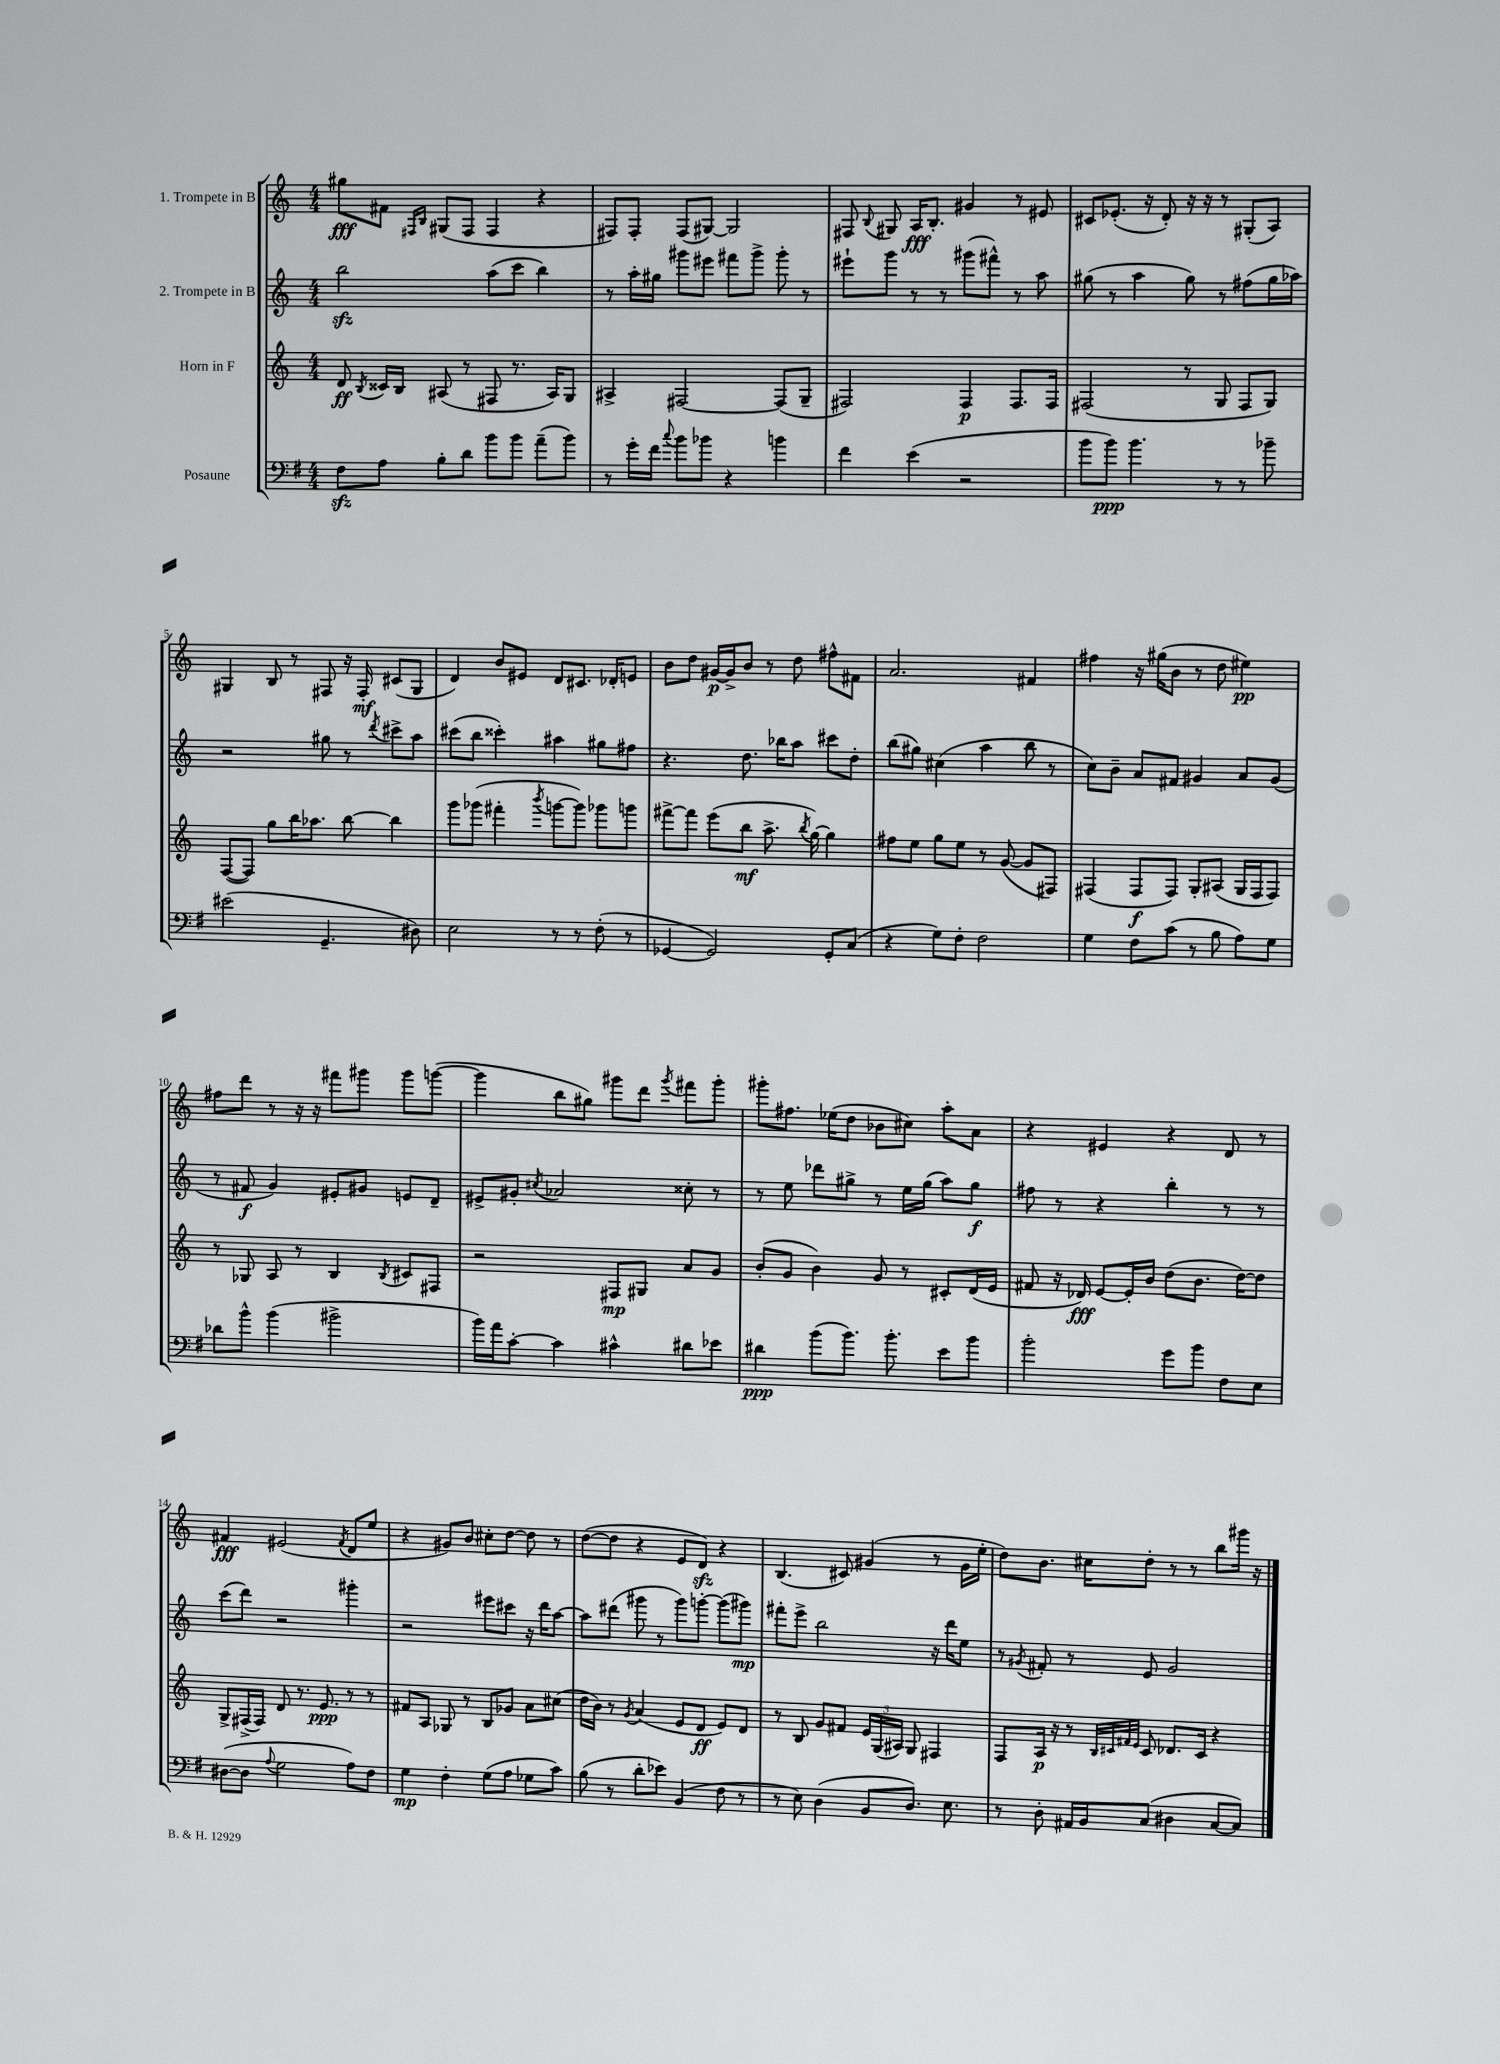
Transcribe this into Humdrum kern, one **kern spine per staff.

**kern	**kern	**kern	**kern
*staff4	*staff3	*staff2	*staff1
*clefF4	*clefG2	*clefG2	*clefG2
*k[f#]	*k[]	*k[]	*k[]
*M4/4	*M4/4	*M4/4	*M4/4
8F#	8d	2bb	8gg#
.	8qB	.	.
8A	16c##	.	8f#
.	16B	.	.
.	.	.	16qqF#
.	.	.	16qqB
8B'	(8A#	.	(8G#
8d	8r	.	8F#
8b	8F#	(8aa	4F#
8b	8.r	8ccc	.
(8a~	.	4bb)	4r
.	16A#)	.	.
8b)	8G	.	.
=	=	=	=
8r	4A#^	8r	8F#)
16g'	.	16aa'	8F#'
16f#	.	16gg#	.
8qqcc	.	.	.
8b	[2F#	8ggg#	(8F#
8b-	.	8eee#	[8G#)
4r	.	8fff#	2G#]
.	.	8ggg#^	.
4b	(8F#]	8ggg#'	.
.	8G~	8r	.
=	=	=	=
4f#	2F#)	8eee#`	8F#
.	.	.	8qqB
.	.	8ggg	8G#
(4e	.	8r	16A
.	.	.	8.B'
.	.	8r	.
2r	4F#	(8ggg#	4g#
.	.	8fff#^^)	.
.	8.F#	8r	8r
.	.	8aa	8e#
.	16F#	.	.
=	=	=	=
8b	(2F#	(8gg#	8c#
8b)	.	8r	(8.e-'
4.b	.	4aa	.
.	.	.	16r
.	.	.	8d')
.	8r	8gg#)	16r
.	.	.	16r
8r	8G	8r	8r
8r	8F#	(8ff#	(8G#'
8b-~	8G)	16gg#	8A)
.	.	16aa-)	.
=	=	=	=
(2e#	([8F	2r	4G#
.	8F])	.	.
.	8gg	.	8B
.	16bb	.	8r
.	8.aa-	.	.
4.GG~	.	8gg#	8F#
.	[8bb	8r	16r
.	.	.	16F#'
.	.	8qddd	.
.	4bb]	8ccc#^	(8c#
8D#)	.	8aa	8G#
=	=	=	=
2E	8ggg	(8ccc#	4d)
.	(8ggg-	8bb	.
.	4fff#'	4ccc##')	8b
.	.	.	8e#
.	8qbbb	.	.
8r	[8ggg	4aa#	8d
8r	8ggg])	.	8.c#
(8F#'	8ggg-	8gg#	.
.	.	.	16d-'
8r	8ggg	8ff#	8e
=	=	=	=
[4GG-	[8fff#^	4.r	8b
.	8fff#]	.	8dd
2GG-])	(8eee	.	[16g#
.	.	.	16g#^]
.	8bb	8.dd	8b
.	8.aa^	.	8r
.	.	16bb-	.
.	.	8aa	8dd
.	8qbb	.	.
.	[16gg)	.	.
8GG-'	4gg]	8ccc#	8ff#^^
(8C	.	8dd'	8f#
=	=	=	=
4r	8ff#	(8bb	2.a
.	8ee	8gg#)	.
8G)	8gg	(4cc#	.
8F#'	8ee	.	.
2F#	8r	4aa	.
.	([8g	.	.
.	8g]	8bb	4f#
.	8F#)	8r	.
=	=	=	=
4G	(4F#	8cc)	4ff#
.	.	8b~	.
8F#	8F#	8a	16r
.	.	.	(16gg#
(8c	8F#)	8f#	8b
8r	8G'	4g#	8r
8B	(8A#	.	8dd
8A)	16G	8a	4ee#)
.	16F#	.	.
8G	8F#)	(8g#	.
=	=	=	=
8d-	8r	8r	8ff#
8b^^	8G-	8f#	8ddd
(4b	8A	4g)	8r
.	8r	.	16r
.	.	.	16r
2b#^	4B	8e#'	8fff#
.	.	8g#	8ggg#
.	8qB	.	.
.	8c#	8e	8ggg#
.	8F#	8d~	([8ggg
=	=	=	=
16b)	2r	8e#^	4ggg]
16a	.	.	.
[8c'	.	8g#'	.
.	.	8qcc#	.
4c]	.	2a-	8bb
.	.	.	8gg#)
4c#^^	8F#	.	8ggg#
.	8G#	.	8ddd
.	.	.	8qggg#
8d#	8a	8cc##'	8fff#
8e-	8g	8r	8ggg#'
=	=	=	=
4d#	(8b'	8r	8ggg#'
.	8g	8ee	8.ff#
(8b	4b)	8ddd-	.
.	.	.	(16ee-
8.b)	.	8gg#^	8dd
.	8g	8r	8b-
8.b'	.	.	.
.	8r	16ee	8cc#)
.	.	(16gg#	.
8e	8c#'	8aa)	8aa'
8b	(16d	8gg#	8a
.	16e	.	.
=	=	=	=
2b'	8f#	8ff#	4r
.	16r	8r	.
.	16d-)	.	.
.	[8e	4r	4e#
.	16e']	.	.
.	16b	.	.
8g	(8dd	4bb'	4r
8b	8.b	.	.
8F#	.	8r	8d
.	[16dd)	.	.
8E	8dd]	8r	8r
=	=	=	=
([8D#	8G^	(8ccc	4f#
8D#]	(16F#^	8ddd)	.
.	16F#)	.	.
8qqA	.	.	.
2G	8d	2r	(2e#
.	8.r	.	.
.	8.e	.	.
.	.	.	8qf#
8A)	8r	4ggg#'	8d
8F#	8r	.	8ee
=	=	=	=
4G	8f#	2r	4r
.	8A	.	.
4F#'	8G-	.	8g#)
.	8r	.	8b
(8G	8B	8eee#	8cc#'
8A	8g-	8ccc#	[8dd
8G-	8a	16r	8dd]
.	.	16ddd	.
8c)	(8cc#	[8aa	8r
=	=	=	=
(8B	16dd	8aa]	([8dd
.	16b)	.	.
8r	8r	(8ddd#	8dd]
.	8qg	.	.
8d'	(4a	8ggg#	4r
8e-)	.	8r	.
(4BB	8e	8ggg#)	8e
.	8d	[8ggg'	8d)
8F#	8e)	(8ggg]	4r
8r	8d	8ggg#)	.
=	=	=	=
8r	8r	8fff#'	(4.B
8E)	8B	8eee^	.
(4D	8g	2bb	.
.	8f#	.	8c#)
8BB	24e	.	(4g#
.	(24G	.	.
.	24A#)	.	.
8.D)	8G	.	.
.	4F#	16r	8r
8.E	.	16ddd	.
.	.	8ee	16g#
.	.	.	16ee'
=	=	=	=
8r	8F	8r	8dd)
.	.	8qg#	.
8D'	16A	8f#'	8.b
.	16r	.	.
16AA#	8r	8r	.
16BB	.	.	16cc#
.	32qqB	.	.
.	32qqc#	.	.
.	32qqf#	.	.
.	32qqe	.	.
(8C	8c#	8e	8dd'
4D#	8.d-	2g#	8r
.	.	.	8r
.	16c#	.	.
[8C	4r	.	8bb
8C])	.	.	16ggg#
.	.	.	16r
==	==	==	==
*-	*-	*-	*-
